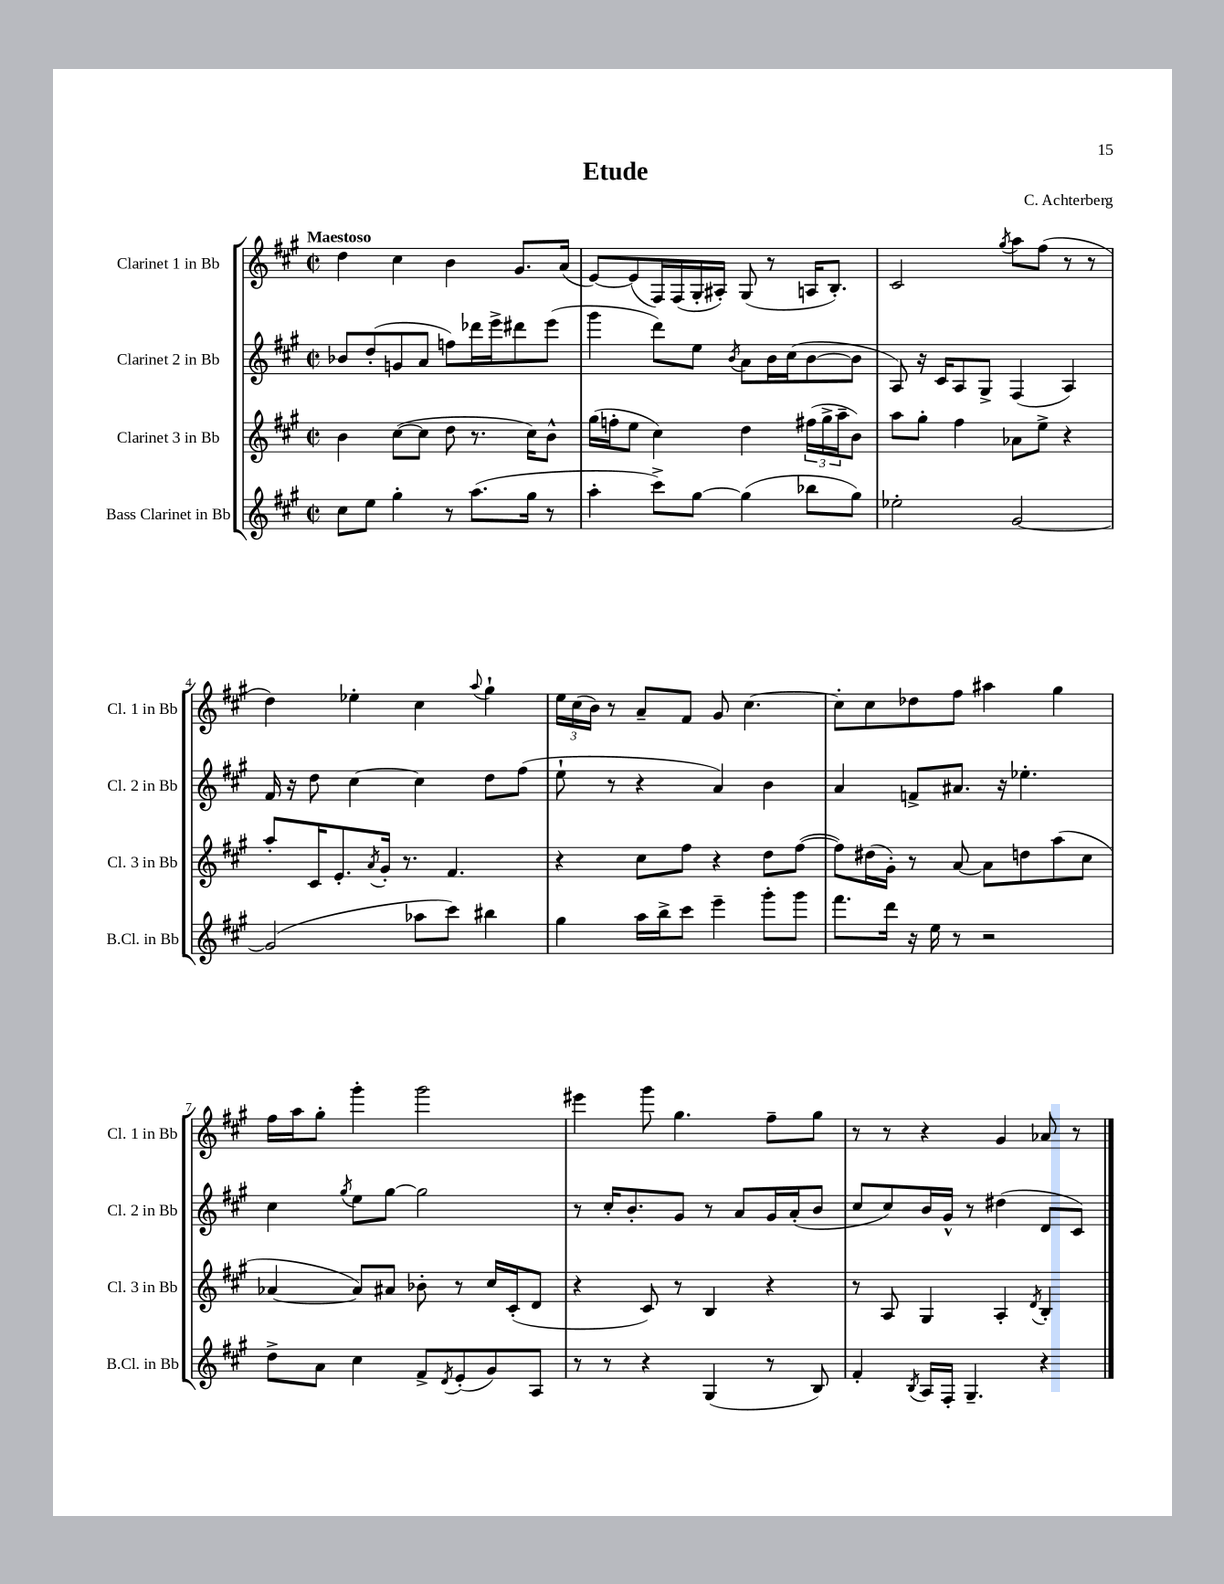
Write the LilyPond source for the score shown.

\header { title = "Etude" composer = "C. Achterberg" }
<<
\new StaffGroup <<
\new Staff = "s0" \with { instrumentName = "Clarinet 1 in Bb" shortInstrumentName = "Cl. 1 in Bb" } {
    \clef treble \key a \major \defaultTimeSignature \time 2/2 \tempo "Maestoso"
    d''4 cis''4 b'4 gis'8. a'16( |
    e'8~) e'8( fis16) fis16( gis16-. ais16-.) gis8( r8 a16 b8.-.) |
    cis'2 \acciaccatura { gis''8 } a''8 fis''8( r8 r8 |
    d''4) ees''4-. cis''4 \appoggiatura { a''8 } gis''4-! |
    \tuplet 3/2 { e''16 cis''16( b'16) } r8 a'8-- fis'8 gis'8 cis''4.~ |
    cis''8-. cis''8 des''8 fis''8 ais''4 gis''4 |
    fis''16 a''16 gis''8-. gis'''4-. gis'''2 |
    eis'''4 gis'''8 gis''4. fis''8-- gis''8 |
    r8 r8 r4 gis'4 aes'8 r8 \bar "|." |
}
\new Staff = "s1" \with { instrumentName = "Clarinet 2 in Bb" shortInstrumentName = "Cl. 2 in Bb" } {
    \clef treble \key a \major \defaultTimeSignature \time 2/2
    bes'8 d''8-.( g'8 a'8 f''8) des'''16 e'''16-> dis'''8 e'''8( |
    gis'''4 d'''8) e''8 \acciaccatura { b'8 } a'8 b'16 cis''16( b'8~ b'8 |
    a8) r16 cis'16 a8 gis8-> fis4( a4) |
    fis'16 r16 d''8 cis''4~ cis''4 d''8 fis''8( |
    e''8-! r8 r4 a'4) b'4 |
    a'4 f'8-> ais'8. r16 ees''4.-. |
    cis''4 \acciaccatura { gis''8 } e''8 gis''8~ gis''2 |
    r8 cis''16-. b'8.-. gis'8 r8 a'8 gis'16 a'16-.( b'8 |
    cis''8 cis''8) b'16 gis'16-^ r8 dis''4( d'8 cis'8) \bar "|." |
}
\new Staff = "s2" \with { instrumentName = "Clarinet 3 in Bb" shortInstrumentName = "Cl. 3 in Bb" } {
    \clef treble \key a \major \defaultTimeSignature \time 2/2
    b'4 cis''8~( cis''8 d''8 r8. cis''16) b'8-^ |
    gis''16( f''16-. e''8 cis''4) d''4 \tuplet 3/2 { fis''16( gis''16-> a''16-- } b'8) |
    a''8 gis''8-. fis''4 aes'8 e''8-> r4 |
    a''8-. cis'16 e'8.-. \acciaccatura { a'8 } gis'16-. r8. fis'4. |
    r4 cis''8 fis''8 r4 d''8 fis''8~( |
    fis''8) dis''16( gis'16-.) r8 a'8~ a'8 d''8 a''8( cis''8 |
    aes'4~ aes'8) ais'8 bes'8-. r8 cis''16 cis'16-.( d'8 |
    r4 cis'8) r8 b4 r4 |
    r8 a8 gis4 a4-. \acciaccatura { d'8 } b4-. \bar "|." |
}
\new Staff = "s3" \with { instrumentName = "Bass Clarinet in Bb" shortInstrumentName = "B.Cl. in Bb" } {
    \clef treble \key a \major \defaultTimeSignature \time 2/2
    cis''8 e''8 gis''4-. r8 a''8.( gis''16 r8 |
    a''4-. cis'''8->) gis''8~ gis''4( bes''8 gis''8) |
    ees''2-. gis'2~ |
    gis'2( aes''8 cis'''8) bis''4 |
    gis''4 a''16 b''16-> cis'''8 e'''4-- gis'''8-. gis'''8 |
    fis'''8. d'''16 r16 e''16 r8 r2 |
    d''8-> a'8 cis''4 fis'8-> \acciaccatura { d'8 } e'8-.( gis'8) a8 |
    r8 r8 r4 gis4( r8 b8) |
    fis'4-. \acciaccatura { b8 } a16 fis16-. gis4.-- r4 \bar "|." |
}
>>
>>
